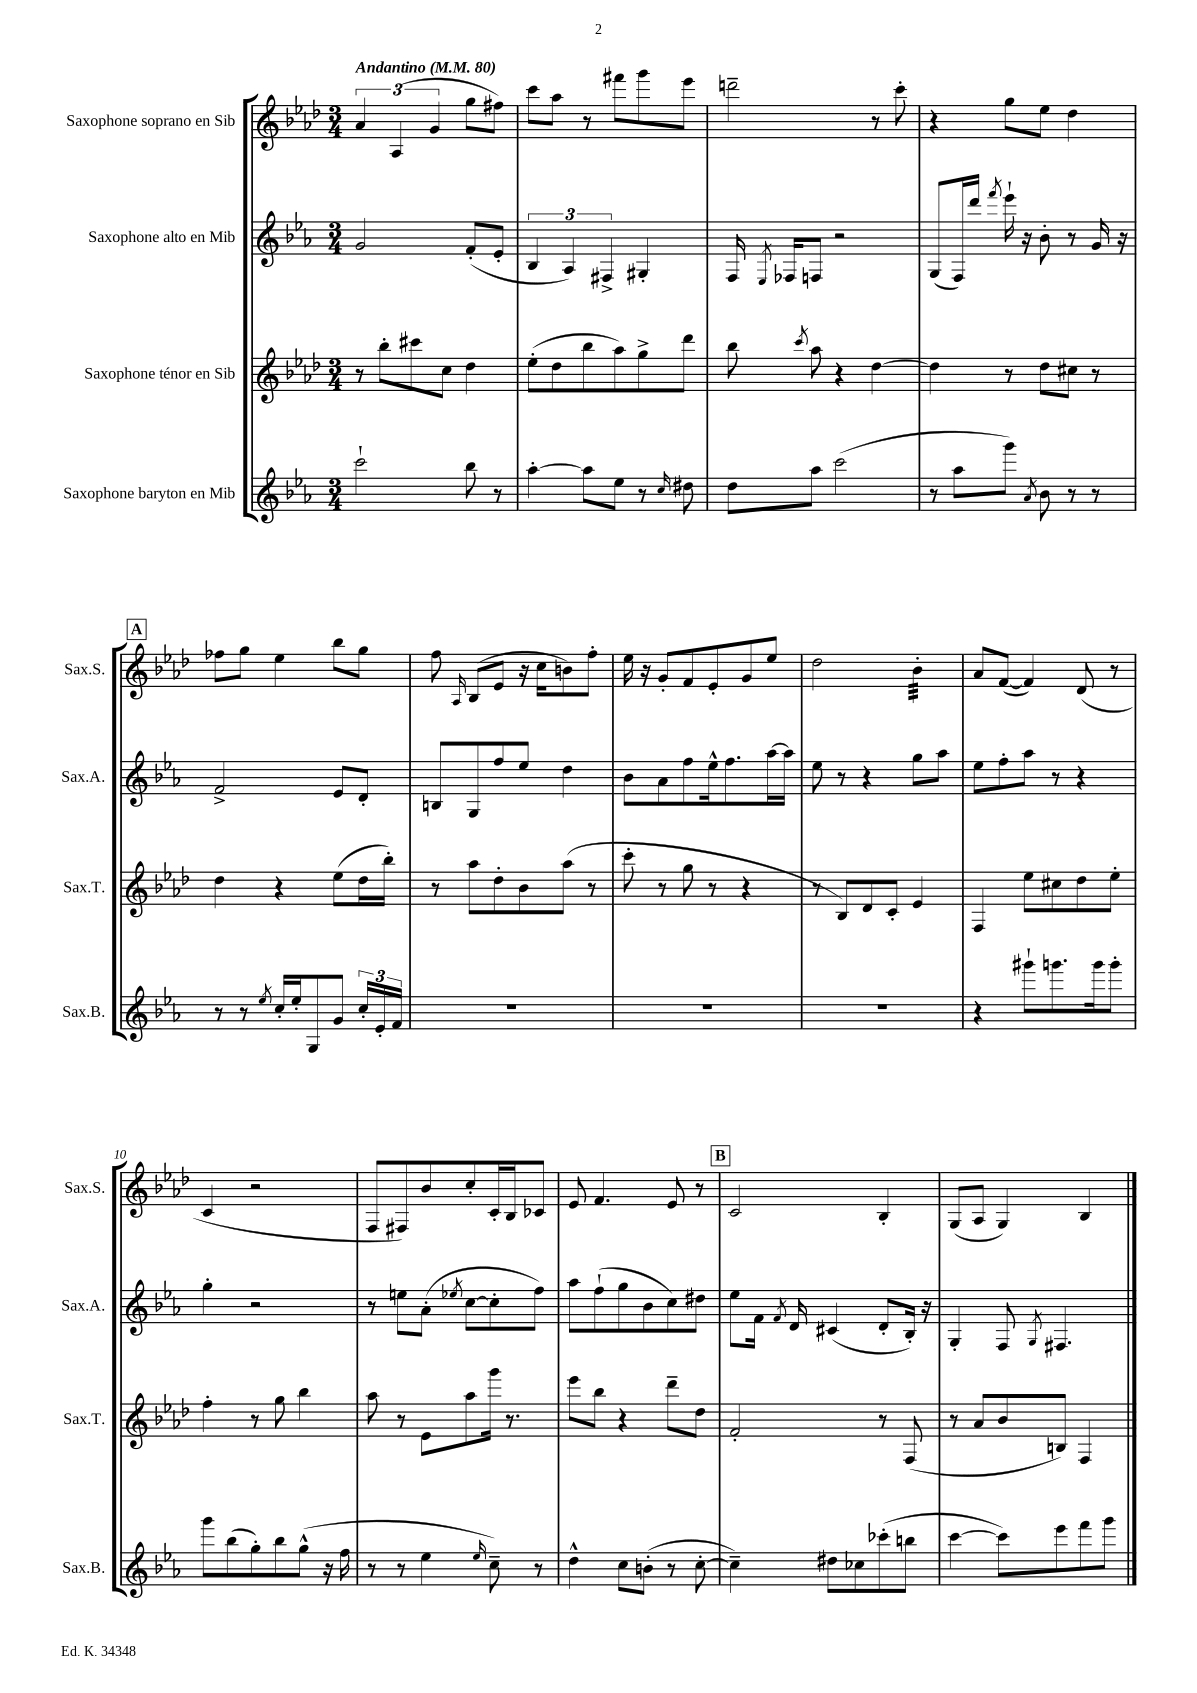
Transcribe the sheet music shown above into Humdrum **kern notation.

**kern	**kern	**kern	**kern
*staff4	*staff3	*staff2	*staff1
*clefG2	*clefG2	*clefG2	*clefG2
*k[b-e-a-]	*k[b-e-a-d-]	*k[b-e-a-]	*k[b-e-a-d-]
*M3/4	*M3/4	*M3/4	*M3/4
*MM80	*MM80	*MM80	*MM80
2ccc`	8r	2g	6a-
.	8bb-'	.	.
.	.	.	(6A-
.	8ccc#	.	.
.	.	.	6g
.	8cc	.	.
8bb-	4dd-	(8f'	8gg
8r	.	8e-'	8ff#)
=	=	=	=
[4aa-'	(8ee-'	6B-	8ccc
.	8dd-	.	8aa-
.	.	6A-)	.
8aa-]	8bb-	.	8r
.	.	6F#^	.
8ee-	8aa-)	.	8fff#
8r	8gg^	4G#'	8ggg
16qqcc	.	.	.
8dd#	8ddd-	.	8eee-
=	=	=	=
8dd	8bb-	16F	2ddd~
.	.	8qE-	.
.	.	16F-	.
.	8qccc	.	.
8aa-	8aa-	8F	.
(2ccc	4r	2r	.
.	[4dd-	.	8r
.	.	.	8ccc'
=	=	=	=
8r	4dd-]	(8G	4r
8aa-	.	16F)	.
.	.	16ddd	.
.	.	8qfff	.
8ggg)	8r	16eee-`	8gg
.	.	16r	.
8qa-	.	.	.
8b-	8dd-	8b-'	8ee-
8r	8cc#	8r	4dd-
8r	8r	16g	.
.	.	16r	.
=	=	=	=
8r	4dd-	2f^	8ff-
8r	.	.	8gg
8qee-	.	.	.
16cc'	4r	.	4ee-
16ee-'	.	.	.
8G	.	.	.
8g	(8ee-	8e-	8bb-
24cc'	16dd-	8d'	8gg
24e-'	.	.	.
.	16bb-')	.	.
24f	.	.	.
=	=	=	=
2.r	8r	8B	8ff
.	.	.	16qqA-
.	8aa-	8G	(8B-
.	8dd-'	8ff	8e-
.	8b-	8ee-	16r
.	.	.	16cc
.	(8aa-	4dd	8b)
.	8r	.	8ff'
=	=	=	=
2.r	8ccc'	8b-	16ee-
.	.	.	16r
.	8r	8a-	8g'
.	8gg	8ff	8f
.	8r	16ee-^^	8e-'
.	.	8.ff	.
.	4r	.	8g
.	.	[16aa-	8ee-
.	.	16aa-]	.
=	=	=	=
2.r	8r	8ee-	2dd-
.	8B-)	8r	.
.	8d-	4r	.
.	8c'	.	.
.	4e-	8gg	4b-'
.	.	8aa-	.
=	=	=	=
4r	4F	8ee-	8a-
.	.	8ff'	([8f
8ggg#`	8ee-	8aa-	4f])
8.ggg	8cc#	8r	.
.	8dd-	4r	(8d-
16ggg	.	.	.
8ggg'	8ee-'	.	8r
=	=	=	=
8ggg	4ff'	4gg'	4c
(8bb-	.	.	.
8gg')	8r	2r	2r
8bb-	8gg	.	.
(8gg^^	4bb-	.	.
16r	.	.	.
16ff	.	.	.
=	=	=	=
8r	8aa-	8r	8F
8r	8r	8ee	8F#)
4ee-	8e-	(8a-'	8b-
.	.	8qee-	.
.	8aa-	[8cc	8cc'
16qqee-	.	.	.
8cc~)	16ggg	8cc']	16c'
.	8.r	.	16B-
8r	.	8ff)	8c-
=	=	=	=
4dd^^	8eee-	8aa-	8e-
.	8bb-	(8ff`	4.f
8cc	4r	8gg	.
(8b'	.	8b-	.
8r	8ddd-~	8cc)	8e-
[8cc'	8dd-	8dd#	8r
=	=	=	=
4cc~])	2f'	8ee-	2c
.	.	16f	.
.	.	8qf	.
.	.	16d	.
8dd#	.	(4c#	.
8cc-	.	.	.
(8ccc-'	8r	8d'	4B-'
8bb	(8F	16B-')	.
.	.	16r	.
=	=	=	=
[4ccc	8r	4G'	(8G
.	8a-	.	8A-
8ccc])	8b-	8F	4G)
.	.	8qG	.
8eee-	8B)	4.F#	.
8fff	4F	.	4B-
8ggg	.	.	.
==	==	==	==
*-	*-	*-	*-
